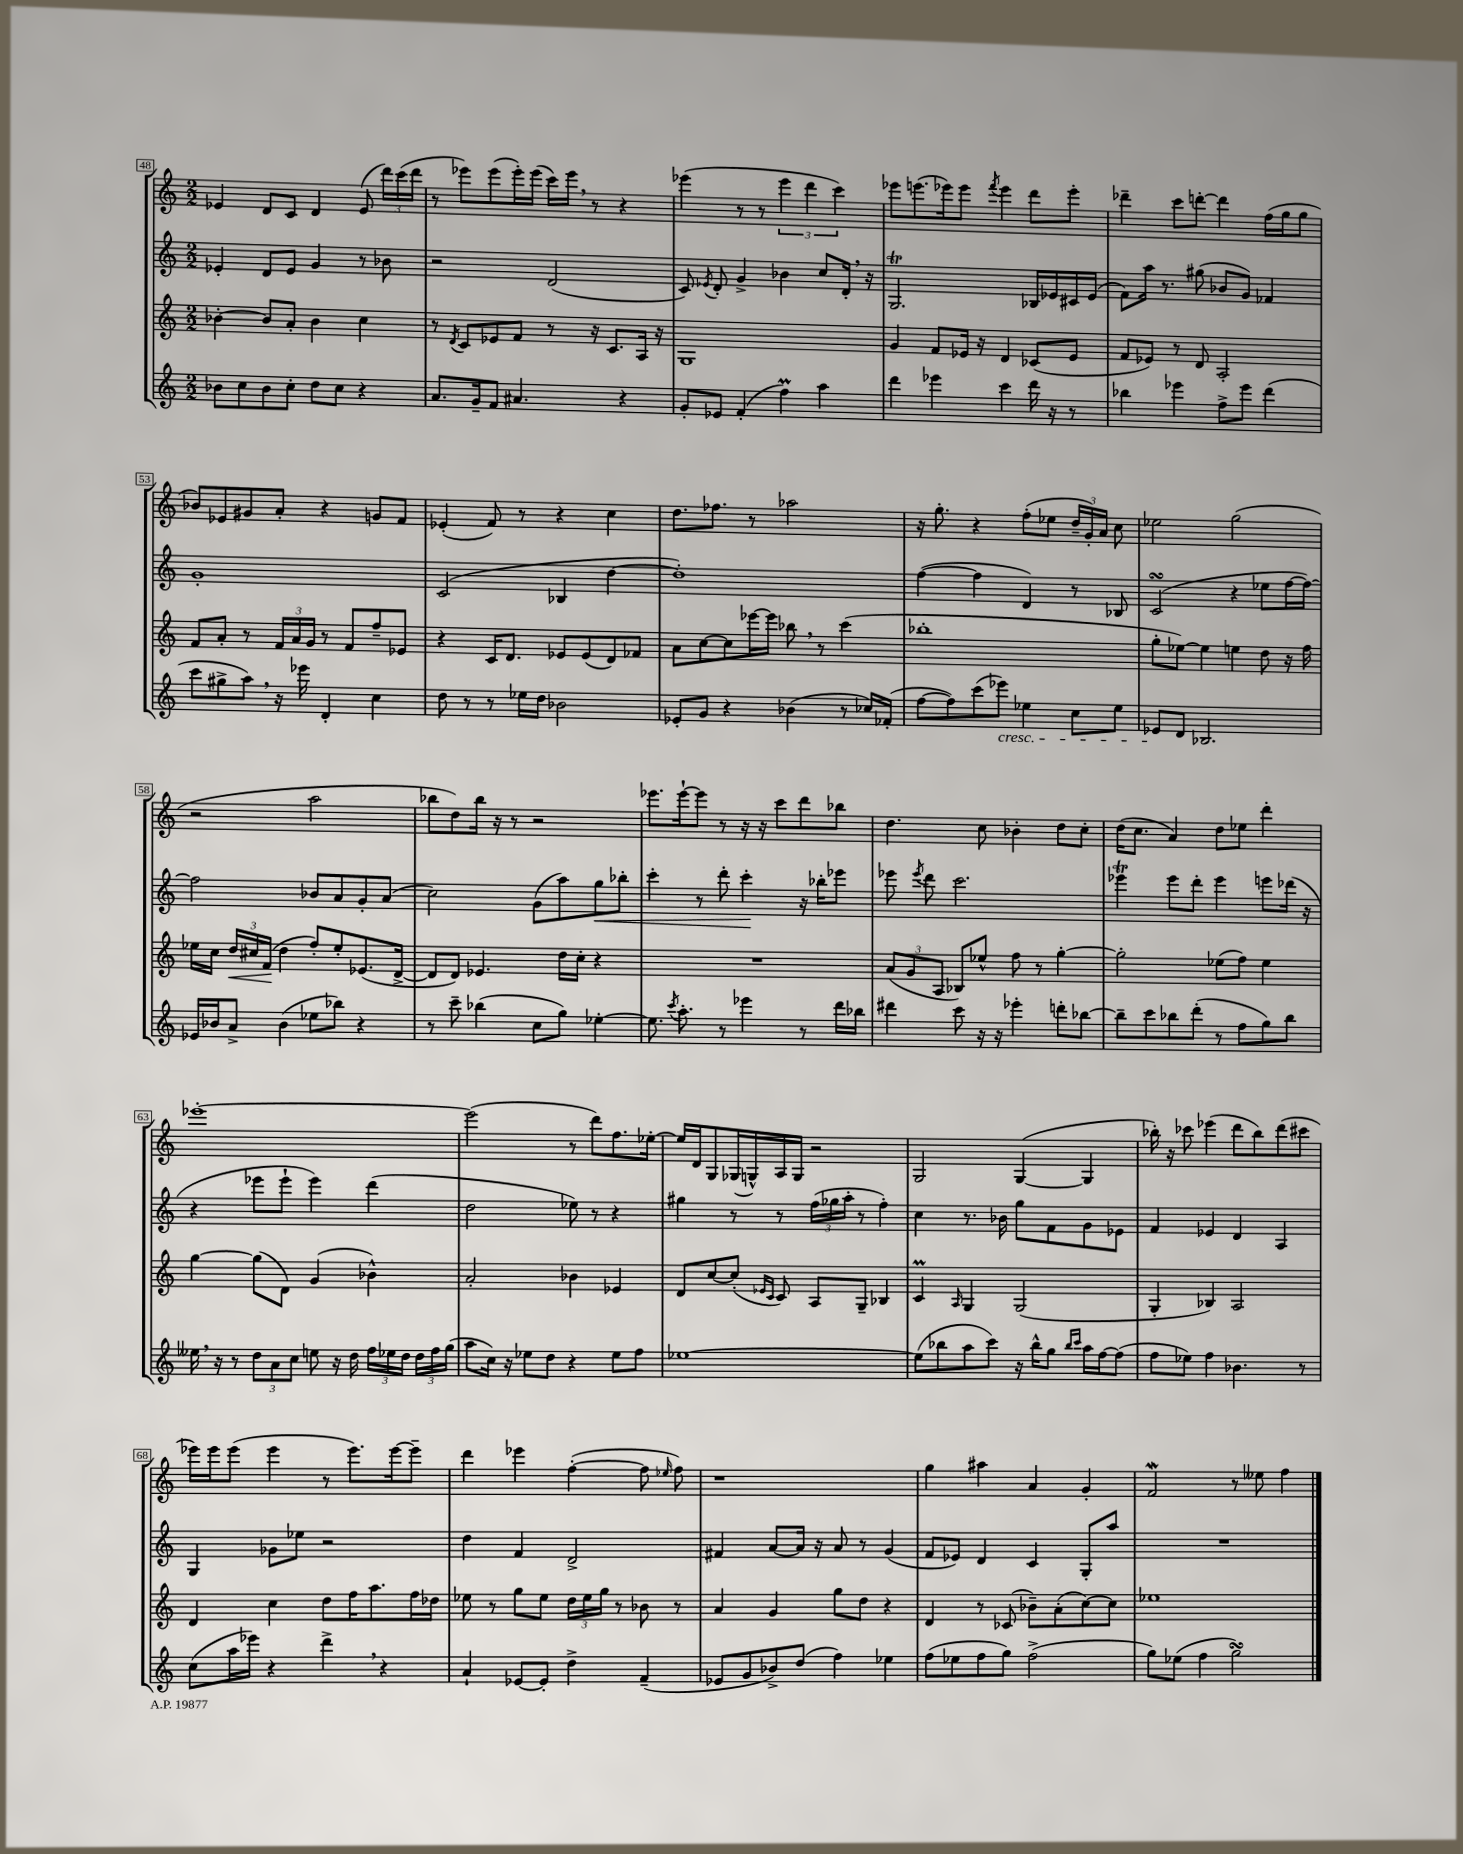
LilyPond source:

<<
\new StaffGroup <<
\new Staff = "s0" {
    \clef treble \key c \major \numericTimeSignature \time 2/2
    \autoBeamOff ees'4 d'8[ c'8] d'4 ees'8( \tuplet 3/2 { d'''16[) c'''16( d'''16] } |
    r8 ees'''8[) ees'''8( ees'''16-.) ees'''16]( c'''16[) ees'''16] \breathe r8 r4 |
    ees'''4( r8 r8 \tuplet 3/2 { ees'''4 d'''4 c'''4) } |
    ees'''8[ e'''8.( ees'''16) ees'''8] \acciaccatura { f'''8 } ees'''4 d'''8[ ees'''8]-. |
    des'''4-- c'''8[ d'''8]~-. d'''4 f''16[( g''16 g''8] |
    bes'8[) ees'8 gis'8 a'8]-. r4 g'8[ f'8] |
    ees'4-.( f'8) r8 r4 c''4 |
    d''8.[ fes''8.] r8 aes''2 |
    r16 g''8.-. r4 f''8[-.( ees''8] \tuplet 3/2 { d''16[-- g'16-.) a'16] } c''8 |
    ees''2 g''2( |
    r2 a''2 |
    bes''8[ d''8) bes''16] r16 r8 r2 |
    ees'''8.[ ees'''16~-! ees'''8] r8 r16 r16 c'''8[ d'''8 bes''8] |
    d''4. c''8 bes'4-. d''8[ c''8]-. |
    d''16[( c''8.] a'4) d''8[ ees''8] d'''4-. |
    ees'''1~-. |
    ees'''2( r8 d'''8[) f''8. ees''16]~-. |
    ees''16[ d'16 g8 ges16( g16-^) a16 g16] r2 |
    g2 g4~( g4 |
    bes''16-.) r16 ces'''8 ees'''4( d'''8[ bes''8) d'''8( cis'''8] |
    ees'''16[) ees'''16 ees'''8]( ees'''4 r8 ees'''8.[) ees'''16~ ees'''8]-- |
    d'''4 ees'''4 f''4~-.( f''8 \grace { ees''16 } f''8) |
    r1 |
    g''4 ais''4 a'4 g'4-. |
    f'2\mordent r8 eeses''8 f''4 \bar "|." |
}
\new Staff = "s1" {
    \clef treble \key c \major \numericTimeSignature \time 2/2
    \autoBeamOff ees'4-. d'8[ ees'8] g'4 r8 bes'8 |
    r2 d'2( |
    c'8) \acciaccatura { ees'8 } d'8-. g'4-> bes'4 c''8[ d'16]-. \breathe r16 |
    g2.\trill bes16[ ees'16 cis'16 ees'16]( |
    f'8[) a''16] r8. gis''8( bes'8[ g'8]) fes'4 |
    g'1-. |
    c'2( bes4 d''4~ |
    d''1-.) |
    f''4~( f''4 d'4) r8 bes8 |
    c'2\turn( r4 ees''8[ f''16~ f''16]~) |
    f''2 bes'8[ a'8 g'8-. a'8]( |
    c''2) g'8[( a''8) g''8\< bes''8]-. |
    c'''4-. r8 d'''8-. c'''4-.\! r16 bes''16[-. ees'''8] |
    ees'''8 \acciaccatura { ees'''8 } d'''8 c'''2. |
    ees'''4\trill ees'''8[ d'''8]-. ees'''4 e'''8[ des'''16]( r16 |
    r4 ees'''8[ ees'''8]-! ees'''4) d'''4( |
    d''2 ees''8) r8 r4 |
    gis''4 r8 r8 \tuplet 3/2 { f''16[( ges''16 a''16]-. } r8 f''4-.) |
    c''4 r8. bes'16 g''8[ f'8 g'8 ees'8] |
    f'4 ees'4 d'4 a4 |
    g4 ges'8[ ees''8] r2 |
    d''4 f'4 d'2-> |
    fis'4 a'8[~ a'16] r16 a'8 r8 g'4( |
    f'8[ ees'8]) d'4 c'4 g8[-. a''8] |
    R1 \bar "|." |
}
\new Staff = "s2" {
    \clef treble \key c \major \numericTimeSignature \time 2/2
    \autoBeamOff bes'4~-. bes'8[ a'8]-. bes'4 c''4 |
    r8 \acciaccatura { d'8 } c'8[ ees'8 f'8] r8 r16 c'8.[ a16] r16 |
    g1 |
    g'4 f'8[ ees'16] r16 d'4 ces'8[( ees'8] |
    f'8[ ees'8]) r8 d'8 a2-. |
    f'8[ a'8]-. r8 \tuplet 3/2 { f'16[ a'16 g'16] } r8 f'8[ f''8-- ees'8] |
    r4 c'16[ d'8.] ees'8[ ees'8( d'8) fes'8] |
    a'8[ c''8~ c''8 ees'''16~ ees'''16] bes''8 \breathe r8 c'''4( |
    bes''1-. |
    g''8[-. ees''8]~) ees''4 e''4 d''8 r16 f''16 |
    ees''16[ c''16] \tuplet 3/2 { d''16[\< cis''16 f'16]\!( } d''4 f''8[-.) ees''8-. ees'8.( d'16]~-> |
    d'8[ d'8]) ees'4. d''16[ c''16]-. r4 |
    R1 |
    \tuplet 3/2 { a'8[( g'8 a8] } bes8[) ees''8]-^ f''8 r8 g''4~-. |
    g''2-. ees''8[( f''8]) ees''4 |
    g''4~ g''8[( d'8]) g'4( bes'4-^) |
    a'2-. bes'4 ees'4 |
    d'8[ c''8~ c''8]-.( \grace { ees'16[ c'16] } c'8) a8[ g8]-- bes4 |
    c'4\prall \grace { a16 } g4 g2( |
    g4-. bes4) a2 |
    d'4 c''4 d''8[ f''16 a''8. f''16 des''16] |
    ees''8 r8 g''8[ ees''8] \tuplet 3/2 { d''16[ ees''16 g''16] } r8 bes'8 r8 |
    a'4 g'4 g''8[ d''8] r4 |
    d'4 r8 ces'8( bes'8[--) a'8-.( c''8~) c''8] |
    ees''1 \bar "|." |
}
\new Staff = "s3" {
    \clef treble \key c \major \numericTimeSignature \time 2/2
    \autoBeamOff bes'8[ c''8 bes'8 c''8]-. d''8[ c''8] r4 |
    a'8.[ g'16-- f'8] ais'4. r4 |
    g'8[-. ees'8] f'4-.( f''4\prall) a''4 |
    d'''4 ees'''4 c'''4 d'''16 r16 r8 |
    bes''4 ees'''4 f''8[-> ees'''8] d'''4( |
    c'''8[ gis''8-> a''8]) \breathe r16 ees'''16 d'4-. c''4 |
    d''8 r8 r8 ees''16[ d''16] bes'2 |
    ees'8[-. g'8] r4 bes'4( r8 ces''16[) fes'16]-.( |
    f''8[~ f''8) c'''8( ees'''8]\cresc) ees''4 c''8[ ees''8] |
    ees'8[\! d'8] bes2. |
    ees'16[ bes'16 a'8]-> bes'4( ees''8[ bes''8]) r4 |
    r8 c'''8-- bes''4( c''8[ g''8]) ees''4~-. |
    ees''8. \acciaccatura { c'''8 } a''8.-. r8 ees'''4 r8 d'''16[ bes''16] |
    dis'''4 c'''8 r16 r16 ees'''4-. d'''8[-. bes''8]~ |
    bes''8[-- c'''8 bes''8 d'''8]-.( r8 f''8[ g''8) bes''8] |
    eeses''16 \breathe r16 r8 \tuplet 3/2 { d''8[ a'8 c''8] } e''8 r16 d''16 \tuplet 3/2 { f''16[ ees''16 d''16] } \tuplet 3/2 { d''16[ f''16 g''16]( } |
    a''8[ c''16]) r16 ees''8[ d''8] r4 ees''8[ f''8] |
    ees''1~ |
    ees''8[( bes''8 a''8 c'''8]) r16 bes''16[-^ g''8] \grace { bes''16[ c'''16] } a''16[ f''16~ f''8]( |
    f''8[ ees''8]) f''4 bes'4. r8 |
    c''8[( a''16 ees'''16]) r4 d'''4-> \breathe r4 |
    a'4-! ees'8[~ ees'8]-. d''4-> f'4--( |
    ees'8[ g'8 bes'8->) d''8]( f''4) ees''4 |
    f''8[( ees''8 f''8 g''8]) f''2->( |
    g''8[) ees''8]( f''4 g''2\turn) \bar "|." |
}
>>
>>
\layout { \context { \Score currentBarNumber = #48 \override BarNumber.stencil = #(make-stencil-boxer 0.1 0.3 ly:text-interface::print) } }
